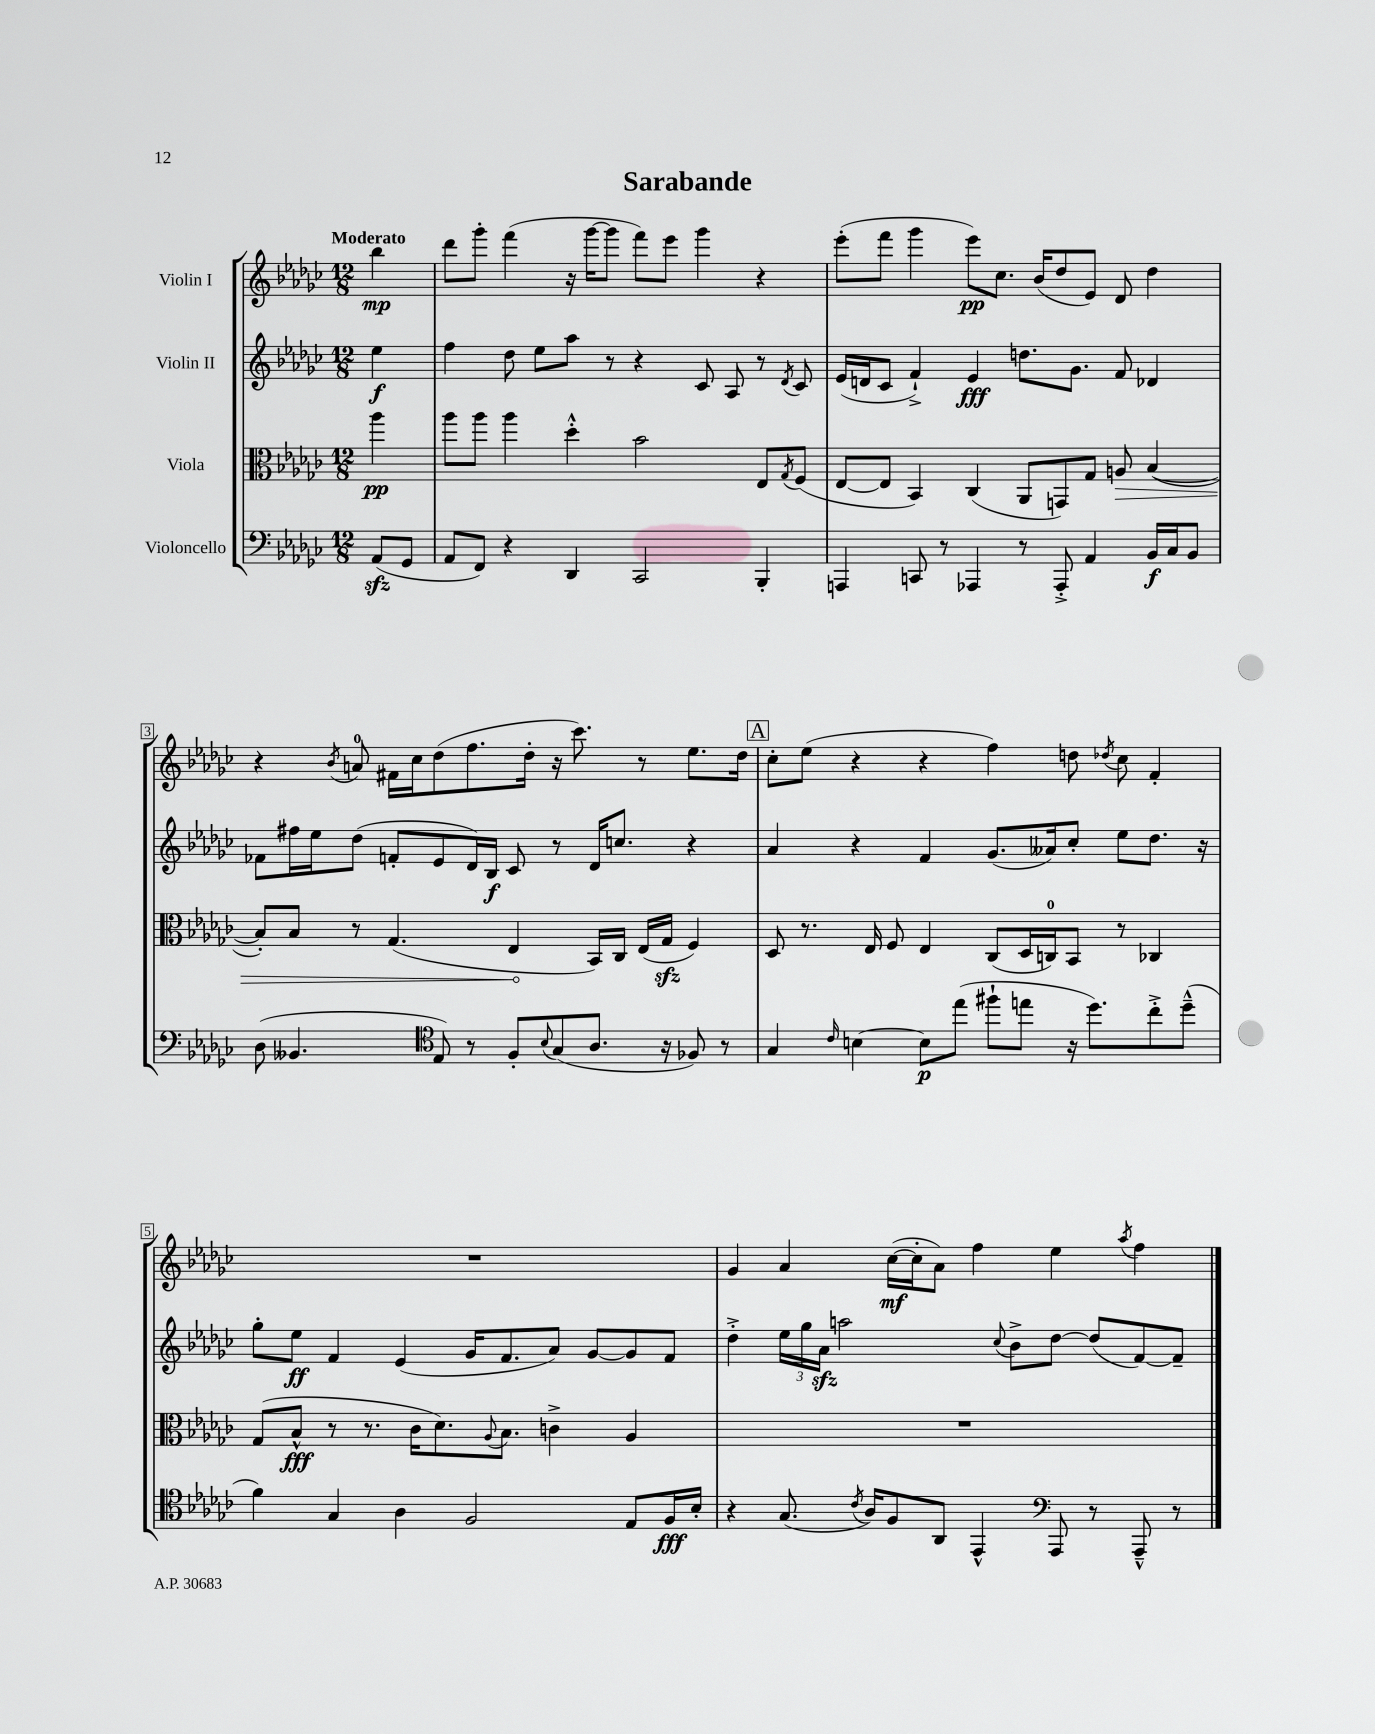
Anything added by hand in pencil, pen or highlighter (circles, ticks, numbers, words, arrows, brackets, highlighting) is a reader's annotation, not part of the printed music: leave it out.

**kern	**kern	**kern	**kern
*staff4	*staff3	*staff2	*staff1
*clefF4	*clefC3	*clefG2	*clefG2
*k[b-e-a-d-g-c-]	*k[b-e-a-d-g-c-]	*k[b-e-a-d-g-c-]	*k[b-e-a-d-g-c-]
*M12/8	*M12/8	*M12/8	*M12/8
(8AA-/L	4aa-\	4ee-\	4bb-\
8GG-/J	.	.	.
=	=	=	=
8AA-/L	8aa-\L	4ff\	8ddd-\L
8FF/J)	8aa-\J	.	8ggg-'\J
4r	4aa-\	8dd-\	(4fff\
.	.	8ee-\L	.
4DD-/	4dd-'^^\	8aa-\J	16r
.	.	.	[16ggg-\LK
.	.	8r	8ggg-\]J
2CC-/	2b-\	4r	8fff\L)
.	.	.	8eee-\J
.	.	8c-/	4ggg-\
.	.	8A-/	.
4BBB-'/	8E-/L	8r	4r
.	8qG-/	8qd-/	.
.	(8F/J	8c-/	.
=	=	=	=
4AAA/	[8E-/L	(16e-/LL	(8eee-'\L
.	.	16d/J	.
.	8E-/]J	8c-/J	8fff\J
8CC/	4BB-/)	4f`^/)	4ggg-\
8r	.	.	.
4AAA-/	(4C-/	4e-/	8eee-\L)
.	.	.	8.cc-\J
8r	8AA-/L	8.dd\L	.
.	.	.	(16b-/LK
8AAA-'^/	8GG/)	.	8dd-/
.	.	8.g-\J	.
4AA-/	8G-/J	.	8e-/J)
.	8A/	8f/	8d-/
16BB-/LL	([4B-/	4d-/	4dd-\
16C-/J	.	.	.
8BB-/J	.	.	.
=	=	=	=
(8D-\	8B-'/]L)	8f-\L	4r
4.BB--/	8B-/J	16ff#\L	.
.	.	16ee-\J	.
.	.	.	8qb-/
.	8r	(8dd-\J	8a/
.	(4.G-/	8f'/L	16f#\LL
.	.	.	16cc-\J
*clefC4	*	*	*
8E-/)	.	8e-/	(8dd-\
8r	.	16d-/L)	8.ff\
.	.	16B-/JJ	.
8F'/L	4E-/	8c-/	.
.	.	.	16dd-'\Jk
8qqB-/	.	.	.
(8G-/	.	8r	16r
.	.	.	8.ccc-\)
8.A-/J	16BB-/LL)	16d-/LK	.
.	16C-/JJ	8.cc/J	.
.	(16E-/LL	.	8r
16r	16G-/JJ	.	.
8F-/)	4F/)	4r	8.ee-\L
8r	.	.	.
.	.	.	16dd-\Jk
=	=	=	=
4G-/	8D-/	4a-/	8cc-'\L
.	8.r	.	(8ee-\J
16qqc-/	.	.	.
[4B\	.	4r	4r
.	16E-/	.	.
.	8F/	.	.
8B\]L	4E-/	4f/	4r
(8ee-\J	.	.	.
8ff#`\L	(8C-/L	(8.g-/L	4ff\)
8ee\J	16D-/L	.	.
.	16C/J)	16a--/k)	.
16r	8BB-/J	8cc-'/J	8dd\
8.dd-\L)	.	.	.
.	.	.	8qdd-/
.	8r	8ee-\L	8cc-\
8cc-'^\	4C-/	8.dd-\J	4f'/
(8dd-~^^\J	.	.	.
.	.	16r	.
=	=	=	=
4f\)	(8G-/L	8gg-'\L	1.r
.	8B-^^/J	8ee-\J	.
4G-/	8r	4f/	.
.	8.r	.	.
4A-\	.	(4e-/	.
.	16c-\LK	.	.
.	8.d-\)	.	.
2F/	.	16g-/LK	.
.	8qqA-/	.	.
.	8.B-\J	8.f/	.
.	4c^\	8a-/J)	.
.	.	[8g-/L	.
8E-/L	4A-/	8g-/]	.
16F/L	.	8f/J	.
16B-'/JJ	.	.	.
=	=	=	=
4r	1.r	4dd-'^\	4g-/
(8.G-/	.	24ee-\LL	4a-/
.	.	24gg-\	.
.	.	24a-\JJ	.
.	.	2aa\	.
8qc-/	.	.	.
16A-/LK)	.	.	.
8F/	.	.	([16cc-\LL
.	.	.	16cc-'\]J
8AA-/J	.	.	8a-\J)
4EE-^^/	.	.	4ff\
.	.	8qqcc-/	.
.	.	8b-^\L	.
*clefF4	*	*	*
8AAA-/	.	[8dd-\J	4ee-\
8r	.	(8dd-/]L	.
.	.	.	8qaa-/
8AAA-~^^/	.	[8f/)	4ff\
8r	.	8f~/]J	.
==	==	==	==
*-	*-	*-	*-
